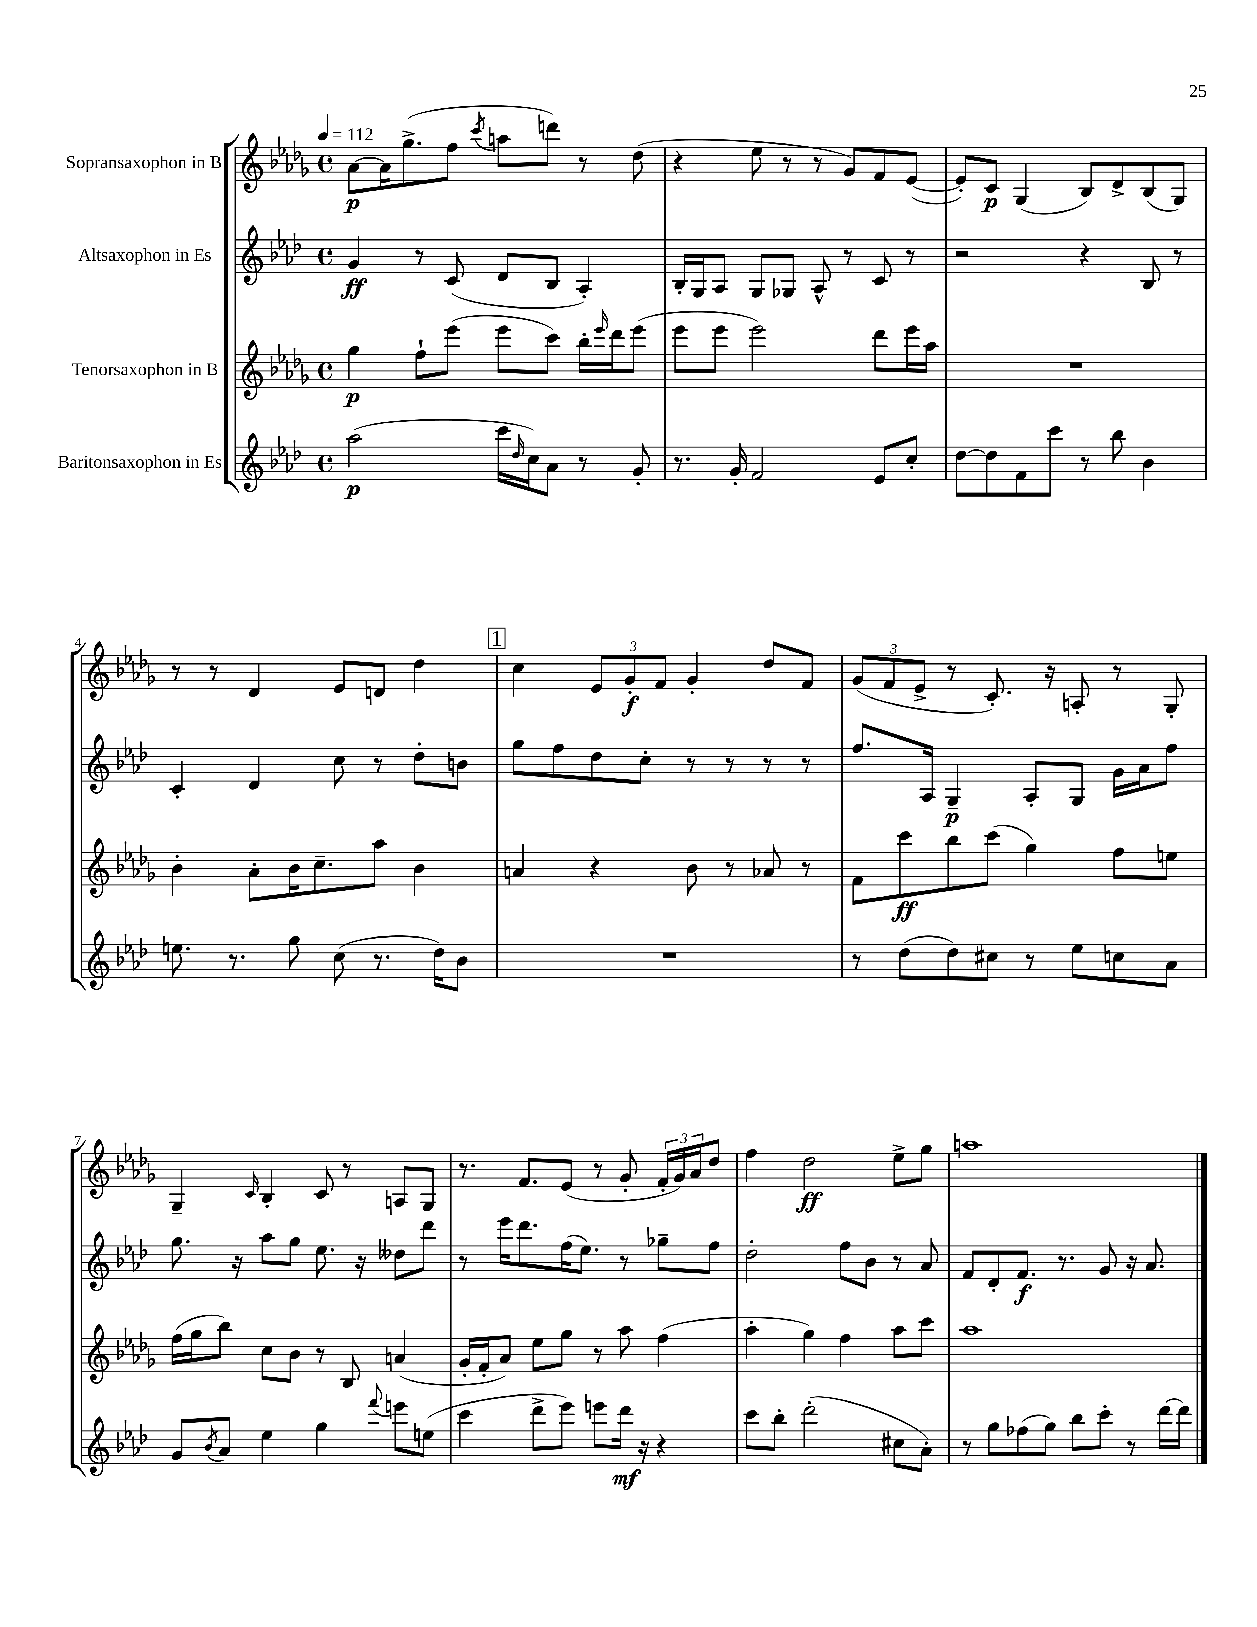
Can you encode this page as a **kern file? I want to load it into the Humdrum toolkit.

**kern	**dynam	**kern	**dynam	**kern	**dynam	**kern	**dynam
*part4	*part4	*part3	*part3	*part2	*part2	*part1	*part1
*staff4	*staff4	*staff3	*staff3	*staff2	*staff2	*staff1	*staff1
*I"Baritonsaxophon in Es	*	*I"Tenorsaxophon in B	*	*I"Altsaxophon in Es	*	*I"Sopransaxophon in B	*
*clefG2	*	*clefG2	*	*clefG2	*	*clefG2	*
*k[b-e-a-d-]	*	*k[b-e-a-d-g-]	*	*k[b-e-a-d-]	*	*k[b-e-a-d-g-]	*
*M4/4	*	*M4/4	*	*M4/4	*	*M4/4	*
*met(c)	*	*met(c)	*	*met(c)	*	*met(c)	*
*MM112	*	*MM112	*	*MM112	*	*MM112	*
=1	=1	=1	=1	=1	=1	=1	=1
(2aa-\	p	4gg-\	p	4g/	ff	[8a-\L	p
.	.	.	.	.	.	16a-\K]	.
.	.	.	.	.	.	(8.gg-^\	.
.	.	8ff`\L	.	8r	.	.	.
.	.	(8eee-\J	.	(8c/	.	8ff\J	.
.	.	.	.	.	.	8qccc/	.
16ccc\LL	.	8eee-\L	.	8d-/L	.	8aan\L	.
16qqdd-/	.	.	.	.	.	.	.
16cc\J)	.	.	.	.	.	.	.
8a-\J	.	8ccc\J)	.	8B-/J	.	8dddn\J)	.
8r	.	16bb-'\LL	.	4A-'/)	.	8r	.
.	.	16qqeee-/	.	.	.	.	.
.	.	16ddd-\J	.	.	.	.	.
8g'/	.	(8eee-\J	.	.	.	(8dd-\	.
=2	=2	=2	=2	=2	=2	=2	=2
8.r	.	8eee-\L	.	16B-'/LL	.	4r	.
.	.	.	.	16G/J	.	.	.
.	.	8eee-\J	.	8A-/J	.	.	.
16g'/	.	.	.	.	.	.	.
2f/	.	2eee-\)	.	8G/L	.	8ee-\	.
.	.	.	.	8G-X/J	.	8r	.
.	.	.	.	8A-^^/	.	8r	.
.	.	.	.	8r	.	8g-/L)	.
8e-/L	.	8ddd-\L	.	8c/	.	8f/	.
8cc'/J	.	16eee-\L	.	8r	.	([8e-/J	.
.	.	16aa-\JJ	.	.	.	.	.
=3	=3	=3	=3	=3	=3	=3	=3
[8dd-\L	.	1r	.	2r	.	8e-'/L])	.
8dd-\]	.	.	.	.	.	8c/J	p
8f\	.	.	.	.	.	(4G-/	.
8ccc\J	.	.	.	.	.	.	.
8r	.	.	.	4r	.	8B-/L)	.
8bb-\	.	.	.	.	.	8d-^/	.
4b-\	.	.	.	8B-/	.	(8B-/	.
.	.	.	.	8r	.	8G-/J)	.
!!LO:LB:g=z
=4	=4	=4	=4	=4	=4	=4	=4
8.een\	.	4b-'\	.	4c'/	.	8r	.
.	.	.	.	.	.	8r	.
8.r	.	.	.	.	.	.	.
.	.	8a-'\L	.	4d-/	.	4d-/	.
8gg\	.	16b-\K	.	.	.	.	.
.	.	8.cc~\	.	.	.	.	.
(8cc\	.	.	.	8cc\	.	8e-/L	.
8.r	.	8aa-\J	.	8r	.	8dn/J	.
.	.	4b-\	.	8dd-'\L	.	4dd-\	.
16dd-\KL)	.	.	.	.	.	.	.
8b-\J	.	.	.	8bn\J	.	.	.
!!LO:REH:place=s1:t=1
=5	=5	=5	=5	=5	=5	=5	=5
1r	.	4an/	.	8gg\L	.	4cc\	.
.	.	.	.	8ff\	.	.	.
.	.	4r	.	8dd-\	.	12e-/L	.
.	.	.	.	.	.	12g-'/	f
.	.	.	.	8cc'\J	.	.	.
.	.	.	.	.	.	12f/J	.
.	.	8b-\	.	8r	.	4g-'/	.
.	.	8r	.	8r	.	.	.
.	.	8a-X/	.	8r	.	8dd-/L	.
.	.	8r	.	8r	.	8f/J	.
=6	=6	=6	=6	=6	=6	=6	=6
8r	.	8f\L	.	8.ff/L	.	(12g-/L	.
.	.	.	.	.	.	12f/	.
(8dd-\L	.	8ccc\	ff	.	.	.	.
.	.	.	.	.	.	12e-^/J	.
.	.	.	.	16A-/Jk	.	.	.
8dd-\)	.	8bb-\	.	4G~/	p	8r	.
8cc#X\J	.	(8ccc\J	.	.	.	8.c'/)	.
8r	.	4gg-\)	.	8A-'/L	.	.	.
.	.	.	.	.	.	16r	.
8ee-\L	.	.	.	8G/J	.	8An'/	.
8ccn\	.	8ff\L	.	16g\LL	.	8r	.
.	.	.	.	16a-\J	.	.	.
8a-\J	.	8een\J	.	8ff\J	.	8G-'/	.
!!LO:LB:g=z
=7	=7	=7	=7	=7	=7	=7	=7
8g/L	.	(16ff\LL	.	8.gg\	.	4G-~/	.
.	.	16gg-\J	.	.	.	.	.
8qb-/	.	.	.	.	.	.	.
8a-/J	.	8bb-\J)	.	.	.	.	.
.	.	.	.	16r	.	.	.
.	.	.	.	.	.	16qqc/	.
4ee-\	.	8cc\L	.	8aa-\L	.	4B-'/	.
.	.	8b-\J	.	8gg\J	.	.	.
4gg\	.	8r	.	8.ee-\	.	8c/	.
.	.	8B-/	.	.	.	8r	.
.	.	.	.	16r	.	.	.
8qqfff/	.	.	.	.	.	.	.
8eeen\L	.	(4an/	.	8dd--X\L	.	8An/L	.
(8een\J	.	.	.	8ddd-\J	.	8G-/J	.
=8	=8	=8	=8	=8	=8	=8	=8
4ccc\	.	16g-'/LL	.	8r	.	8.r	.
.	.	16f'/J	.	.	.	.	.
.	.	8a-/J)	.	16eee-\KL	.	.	.
.	.	.	.	8.ddd-\	.	8.f/L	.
8ddd-^\L	.	8ee-\L	.	.	.	.	.
8eee-\J)	.	8gg-\J	.	(16ff\K	.	(8e-/J	.
.	.	.	.	8.ee-\J)	.	.	.
8eeen\L	.	8r	.	.	.	8r	.
16ddd-\Jk	mf	8aa-\	.	8r	.	8g-'/	.
16r	.	.	.	.	.	.	.
4r	.	(4ff\	.	8gg-X~\L	.	24f'/LL	.
.	.	.	.	.	.	24g-/)	.
.	.	.	.	.	.	24a-/J	.
.	.	.	.	8ff\J	.	8dd-/J	.
=9	=9	=9	=9	=9	=9	=9	=9
8ccc\L	.	4aa-'\	.	2dd-'\	.	4ff\	.
8bb-'\J	.	.	.	.	.	.	.
(2ddd-'\	.	4gg-\)	.	.	.	2dd-\	ff
.	.	4ff\	.	8ff\L	.	.	.
.	.	.	.	8b-\J	.	.	.
8cc#X\L	.	8aa-\L	.	8r	.	8ee-^\L	.
8a-'\J)	.	8ccc\J	.	8a-/	.	8gg-\J	.
=10	=10	=10	=10	=10	=10	=10	=10
8r	.	1aa-	.	8f/L	.	1aan	.
8gg\L	.	.	.	8d-'/	.	.	.
(8ff-X\	.	.	.	8.f/J	f	.	.
8gg\J)	.	.	.	.	.	.	.
.	.	.	.	8.r	.	.	.
8bb-\L	.	.	.	.	.	.	.
8ccc'\J	.	.	.	8g/	.	.	.
8r	.	.	.	16r	.	.	.
.	.	.	.	8.a-/	.	.	.
[16ddd-\LL	.	.	.	.	.	.	.
16ddd-\JJ]	.	.	.	.	.	.	.
==	==	==	==	==	==	==	==
*-	*-	*-	*-	*-	*-	*-	*-
